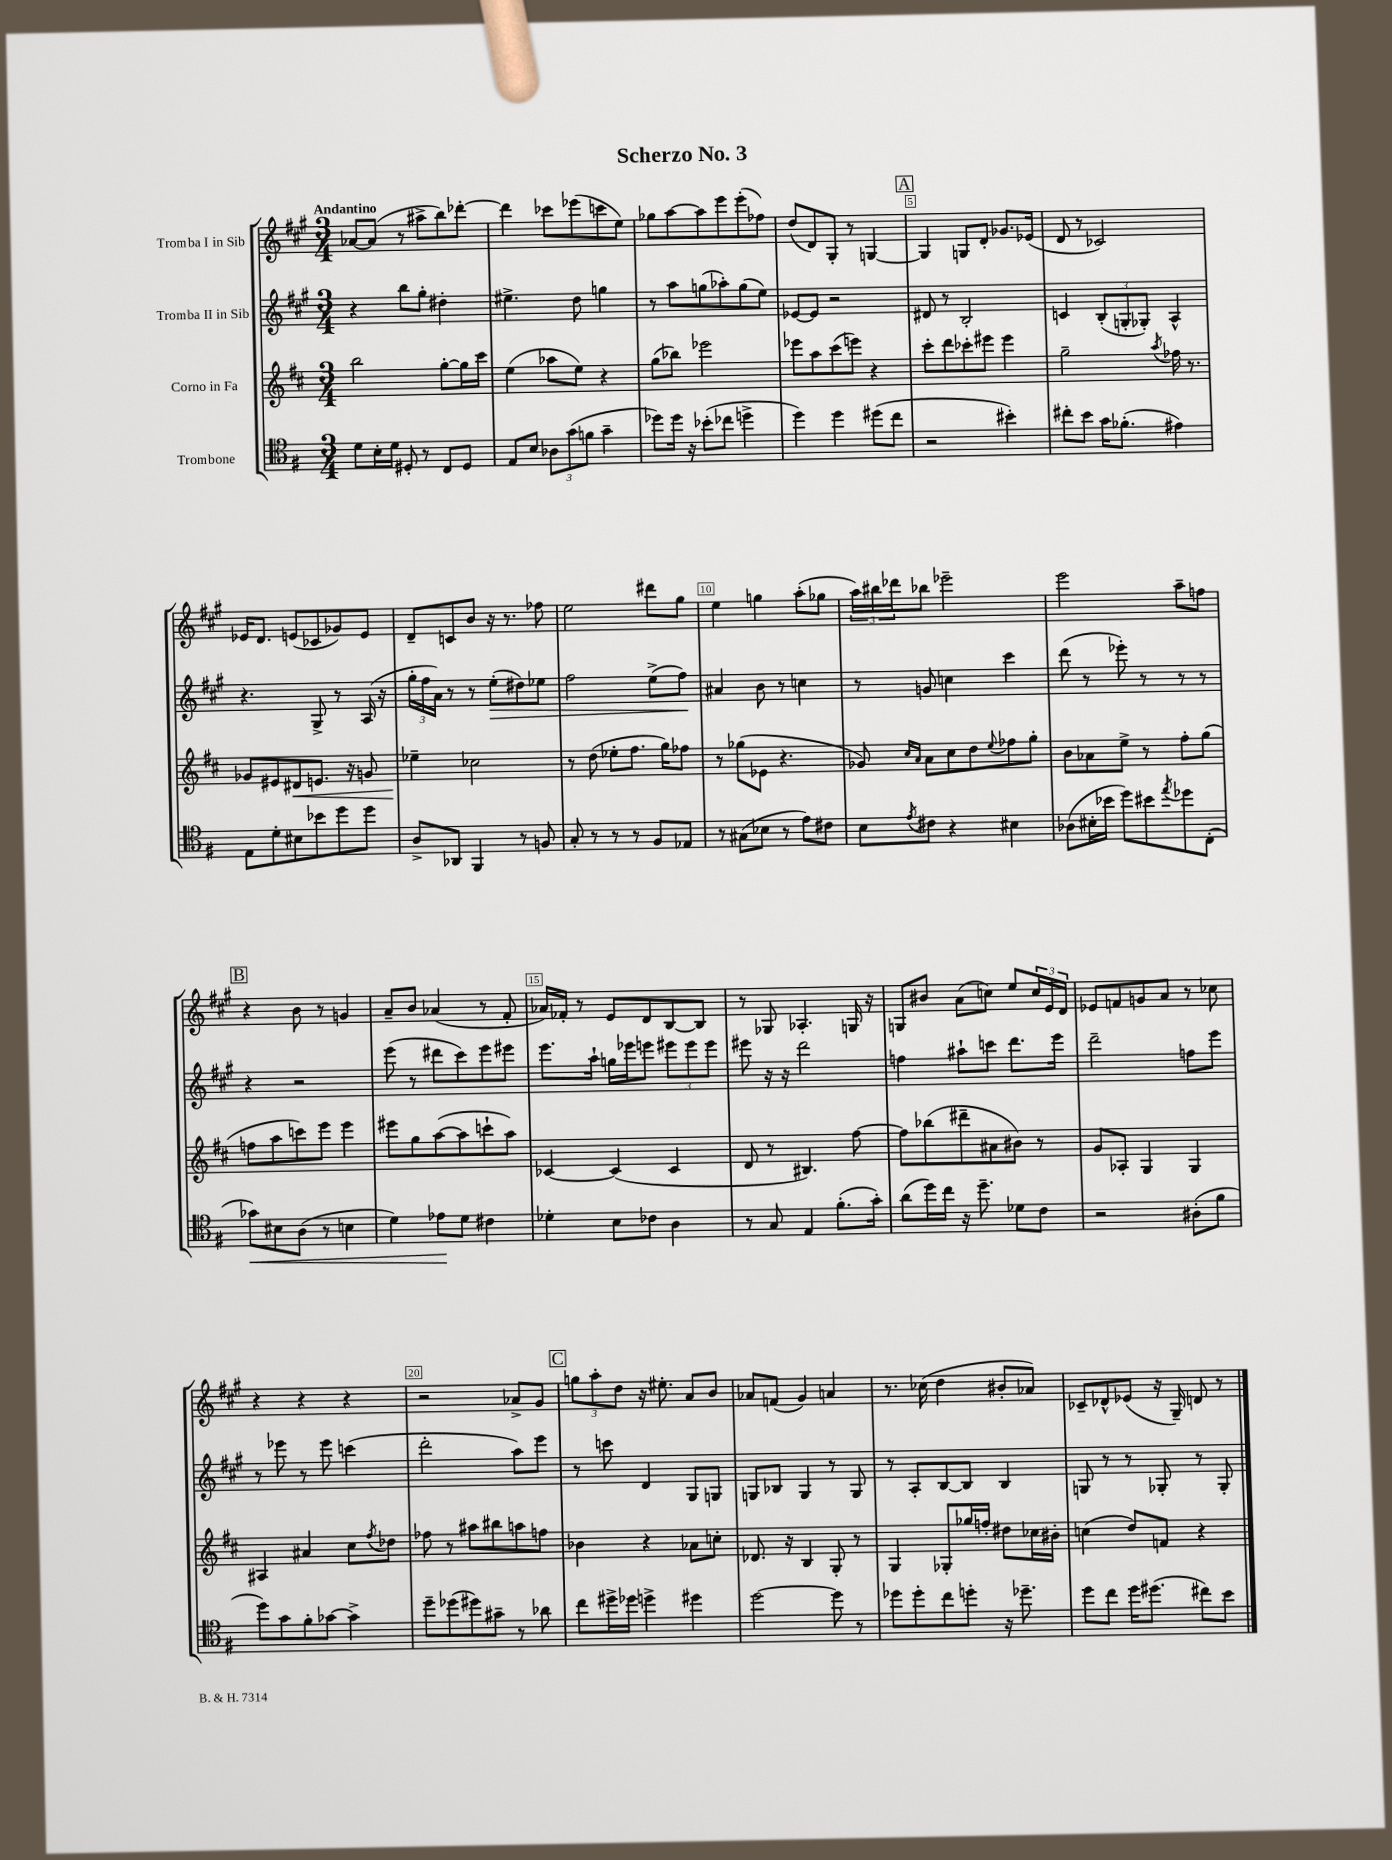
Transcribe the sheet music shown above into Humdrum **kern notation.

**kern	**dynam	**kern	**dynam	**kern	**dynam	**kern
*part4	*part4	*part3	*part3	*part2	*part2	*part1
*staff4	*staff4	*staff3	*staff3	*staff2	*staff2	*staff1
*I"Trombone	*	*I"Corno in Fa	*	*I"Tromba II in Sib	*	*I"Tromba I in Sib
*clefC4	*	*clefG2	*	*clefG2	*	*clefG2
*k[f#]	*	*k[f#c#]	*	*k[f#c#g#]	*	*k[f#c#g#]
*M3/4	*	*M3/4	*	*M3/4	*	*M3/4
=1	=1	=1	=1	=1	=1	=1
!	!	!	!	!	!	!LO:TX:a:B:t=Andantino
8d\L	.	2bb\	.	4r	.	[8a-X/L
16B'\L	.	.	.	.	.	(8a-/J]
16d\JJ	.	.	.	.	.	.
8D#X'/	.	.	.	8bb\L	.	8r
8r	.	.	.	8gg#'\J	.	8aa#X^\L
8C/L	.	[8gg'\L	.	4dd#X'\	.	8bb\)
8D#/J	.	16gg\L]	.	.	.	[8ddd-X'\J
.	.	16ccc#\JJ	.	.	.	.
=2	=2	=2	=2	=2	=2	=2
8E/L	.	(4ee\	.	4.ee#X^\	.	4ddd-\]
8B/J	.	.	.	.	.	.
12A-X\L	.	8aa-X\L	.	.	.	8ccc-X\L
(12g\	.	.	.	.	.	.
.	.	8ee\J)	.	8dd\	.	(8eee-X\
12fn\J	.	.	.	.	.	.
4g~\	.	4r	.	4ggn\	.	8cccn\
.	.	.	.	.	.	8ee\J)
=3	=3	=3	=3	=3	=3	=3
8dd-X\L)	.	(8gg\L	.	8r	.	8gg-X\L
16dd-\Jk	.	8bb-X\J)	.	8aa\L	.	[8aa\
16r	.	.	.	.	.	.
(8b-X'\L	.	2eee-X\	.	(8ggn\	.	8aa\]
8cc-X\J	.	.	.	8aa-X'\)	.	8eee\
4ddn^\	.	.	.	(8gg\	.	(8eee'\
.	.	.	.	8ee\J)	.	8ff-X\J)
=4	=4	=4	=4	=4	=4	=4
4dd\)	.	8eee-X\L	.	[8e-X/L	.	(8dd/L
.	.	8aa\	.	8e-/J]	.	8d/)
4dd\	.	(8ccc#\	.	2r	.	8G#'/J
.	.	8eeen\J)	.	.	.	8r
(8dd#X\L	.	4r	.	.	.	[4Gn/
8cc\J	.	.	.	.	.	.
!!LO:REH:place=s1:t=A
=5	=5	=5	=5	=5	=5	=5
2r	.	8ccc#'\L	.	8d#X/	.	4G/]
.	.	8ddd\	.	8r	.	.
.	.	8ccc-X'\	.	2B'/	.	8Gn/L
.	.	8eee#X\J	.	.	.	8d'/J
4b#X'\)	.	4eee#\	.	.	.	8.g-X/L
.	.	.	.	.	.	(16e-X/Jk
=6	=6	=6	=6	=6	=6	=6
8cc#X'\L	.	2gg~\	.	4cn/	.	8d/
8b\J	.	.	.	.	.	8r
16g\KL	.	.	.	(12B'/L	.	2c-X/)
(8.f-X'\J	.	.	.	.	.	.
.	.	.	.	12Gn'/	.	.
.	.	.	.	12G-X'/J)	.	.
.	.	8qaa/	.	.	.	.
4e#X\)	.	16ff-X\	.	4A^^/	.	.
.	.	8.r	.	.	.	.
!!LO:LB:g=z
=7	=7	=7	=7	=7	=7	=7
8E\L	.	8g-X/L	.	4.r	.	16e-X/KL
.	.	.	.	.	.	8.d/J
8d'\	.	8e#X/	.	.	.	.
!	!	!	!LO:HP:b	!	!	!
8B#X\	.	8d#X/	<	.	.	(8en/L
8b-X\	.	8.en/J	.	8G#^/	.	8c-X/
8dd\	.	.	.	8r	.	8g-X/)
.	.	16r	.	.	.	.
8dd\J	.	8gn/	.	(16A/	.	8e/J
.	.	.	.	16r	.	.
=8	=8	=8	=8	=8	=8	=8
8A^/L	.	4ee-X~\	.	24gg#'\LL	.	8d~/L
.	.	.	.	24ff#\	.	.
.	.	.	.	24a\JJ)	.	.
8AA-X/J	.	.	.	8r	.	8cn/
4FF#/	.	2cc-X\	[	8r	.	8b/J
!	!	!	!	!	!LO:HP:b	!
.	.	.	.	(8ee'\L	>	16r
.	.	.	.	.	.	8.r
8r	.	.	.	8dd#X\)	.	.
8Fn/	.	.	.	8ee-X\J	.	8ff-X\
=9	=9	=9	=9	=9	=9	=9
8G'/	.	8r	.	2ff#\	.	2ee\
8r	.	(8dd\	.	.	.	.
8r	.	8ee-X'\L	.	.	.	.
8r	.	8.ff#\J	.	.	.	.
8F#/L	.	.	.	(8ee^\L	.	8ddd#X\L
.	.	16gg\KL)	.	.	.	.
8E-X/J	.	8ff-X\J	.	8ff#\J)	.	8gg#\J
.	.	.	.	.	]	.
=10	=10	=10	=10	=10	=10	=10
8r	.	8r	.	4a#X/	.	4ee\
(8G#X\L	.	(8gg-X\L	.	.	.	.
8B-X\J	.	8e-X\J	.	8b\	.	4ggn\
8r	.	4.r	.	8r	.	.
8e\L)	.	.	.	4ccn\	.	(8aa'\L
8c#X\J	.	.	.	.	.	8gg-X\J
=11	=11	=11	=11	=11	=11	=11
8B\L	.	8g-X/)	.	8r	.	24aa\LL)
.	.	.	.	.	.	24bb#X\
.	.	.	.	.	.	24ddd-X\J
.	.	16qqcc#/LL	.	.	.	.
8qe/	.	16qqa/JJ	.	.	.	.
8c#X\J	.	8a\L	.	8gn/	.	8bb-X\J
4r	.	8cc#\	.	4ccn\	.	2eee-X~\
.	.	8dd\	.	.	.	.
.	.	8qqee/	.	.	.	.
4B#X\	.	8ff-X\	.	4ccc#\	.	.
.	.	8gg'\J	.	.	.	.
=12	=12	=12	=12	=12	=12	=12
(8A-X\L	.	8b\L	.	(8ddd\	.	2eee\
16B#X'\L	.	8a-X\	.	8r	.	.
16b-X\JJ	.	.	.	.	.	.
8dd\L)	.	8ee^\J	.	8eee-X'\)	.	.
8b#X\	.	8r	.	8r	.	.
8qee/	.	.	.	.	.	.
8dd-X\	.	8ff#'\L	.	8r	.	8aa~\L
(8C'\J	.	(8gg\J	.	8r	.	8ffn\J
!!LO:LB:g=z
!!LO:REH:place=s1:t=B
=13	=13	=13	=13	=13	=13	=13
!	!LO:HP:b	!	!	!	!	!
8g-X\L)	<	8ffn\L	.	4r	.	4r
8B#X\	.	8aa\	.	.	.	.
(8A\J	.	8cccn\)	.	2r	.	8b\
8r	.	8eee\J	.	.	.	8r
4Bn\	.	4eee\	.	.	.	4gn/
=14	=14	=14	=14	=14	=14	=14
4d\)	.	8eee#X\L	.	(8eee\	.	8a~/L
.	.	8gg\	.	8r	.	8b/J
8e-X\L	.	([8aa\	.	8ddd#X\L	.	(4a-X/
8d\J	[	8aa\]	.	8ccc#\)	.	.
4c#X\	.	8cccn`\	.	8eee\	.	8r
.	.	8aa\J)	.	8eee#X\J	.	8f#'/
=15	=15	=15	=15	=15	=15	=15
4d-X'\	.	[4c-X/	.	8.eee\L	.	16a-X/LL)
.	.	.	.	.	.	16f-X'/JJ
.	.	.	.	.	.	8r
.	.	.	.	16aa`\Jk	.	.
8B\L	.	(4c-/]	.	16ggn\LL	.	8e/L
.	.	.	.	16eee-X\J	.	.
8c-X\J	.	.	.	8eeen\J	.	8d/
4A\	.	4c-/	.	12eee#X\L	.	[8B/
.	.	.	.	12eee#\	.	.
.	.	.	.	.	.	8B/J]
.	.	.	.	12eee#\J	.	.
=16	=16	=16	=16	=16	=16	=16
8r	.	8d/	.	8eee#X\	.	8r
8G/	.	8r	.	16r	.	8G-X/
.	.	.	.	16r	.	.
4E/	.	4.B#X/)	.	2ddd\	.	4.A-X'/
(8.f#'\L	.	.	.	.	.	.
.	.	[8ff#\	.	.	.	16Gn/
16g'\Jk)	.	.	.	.	.	16r
=17	=17	=17	=17	=17	=17	=17
(8a\L	.	8ff#\L]	.	4ffn\	.	8Gn/L
16dd\L)	.	(8bb-X\	.	.	.	8b#X/J
16cc\JJ	.	.	.	.	.	.
16r	.	8ddd#X~\	.	8aa#X`\L	.	(8a\L
8.dd~\	.	.	.	.	.	.
.	.	8a#X\	.	8cccn\J	.	8ccn\J)
8d-X\L	.	8b#X\J)	.	8.ddd\L	.	8ee/L
8c\J	.	8r	.	.	.	24cc/L
.	.	.	.	.	.	24e/
.	.	.	.	16eee\Jk	.	.
.	.	.	.	.	.	24d/JJ
=18	=18	=18	=18	=18	=18	=18
2r	.	8g/L	.	2ddd~\	.	8e-X/L
.	.	8A-X'/J	.	.	.	8fn/
.	.	4G/	.	.	.	8gn/
.	.	.	.	.	.	8a/J
(8A#X'\L	.	4G/	.	8ffn\L	.	8r
8f#\J	.	.	.	8eee\J	.	8cc-X\
!!LO:LB:g=z
=19	=19	=19	=19	=19	=19	=19
8dd\L)	.	4A#X/	.	8r	.	4r
8g\	.	.	.	8eee-X\	.	.
8f#'\	.	4a#X/	.	8r	.	4r
[8g-X\J	.	.	.	8eee-\	.	.
4g-^\]	.	8cc#\L	.	(4cccn\	.	4r
.	.	8qff#/	.	.	.	.
.	.	8dd-X\J	.	.	.	.
=20	=20	=20	=20	=20	=20	=20
8dd~\L	.	8ff-X\	.	2ddd'\	.	2r
(8dd-X\	.	8r	.	.	.	.
8dd#X\)	.	8aa#X\L	.	.	.	.
8g#X~\J	.	8bb#X\	.	.	.	.
8r	.	8aan\	.	8aa\L)	.	8a-X^/L
8a-X\	.	8ffn\J	.	8eee\J	.	8g#/J
!!LO:REH:place=s1:t=C
=21	=21	=21	=21	=21	=21	=21
8cc\L	.	4b-X\	.	8r	.	12ggn\L
.	.	.	.	.	.	12aa'\
16dd#X^\L	.	.	.	8cccn\	.	.
.	.	.	.	.	.	12dd\J
16dd-X\JJ	.	.	.	.	.	.
4ddn^\	.	4r	.	4d/	.	16r
.	.	.	.	.	.	8.ee#X'\
4dd#X\	.	8a-X\L	.	8G#/L	.	8a/L
.	.	8ccn'\J	.	8Gn/J	.	8b/J
=22	=22	=22	=22	=22	=22	=22
[2dd\	.	8.d-X/	.	8Gn/L	.	8a-X/L
.	.	.	.	8B-X/J	.	(8fn/J
.	.	16r	.	.	.	.
.	.	4B/	.	4G/	.	4g#/)
8dd\]	.	8G'/	.	8r	.	4an/
8r	.	8r	.	8G/	.	.
=23	=23	=23	=23	=23	=23	=23
8dd-X\L	.	4G/	.	8r	.	8.r
8dd-'\	.	.	.	8A'/L	.	.
.	.	.	.	.	.	(16cc-X\
8cc\	.	8G-X'/L	.	[8B/	.	4dd\
8ddn'\J	.	16gg-X/L	.	8B/J]	.	.
.	.	16ffn'/JJ	.	.	.	.
16r	.	8dd#X\L	.	4B/	.	8b#X'/L
8.dd-X~\	.	.	.	.	.	.
.	.	16cc-X\L	.	.	.	8a-X/J)
.	.	16b#X'\JJ	.	.	.	.
=24	=24	=24	=24	=24	=24	=24
8dd\L	.	(4ccn\	.	8Gn/	.	8c-X~/L
8cc\J	.	.	.	8r	.	8d-X^^/
16dd\KL	.	8dd/L)	.	8r	.	(8e-X/J
(8.dd#X\J	.	.	.	.	.	.
.	.	8fn/J	.	8G-X'/	.	16r
.	.	.	.	.	.	16G#~/)
8cc#X\L)	.	4r	.	8r	.	8dn/
8b\J	.	.	.	8G-'/	.	8r
==	==	==	==	==	==	==
*-	*-	*-	*-	*-	*-	*-
